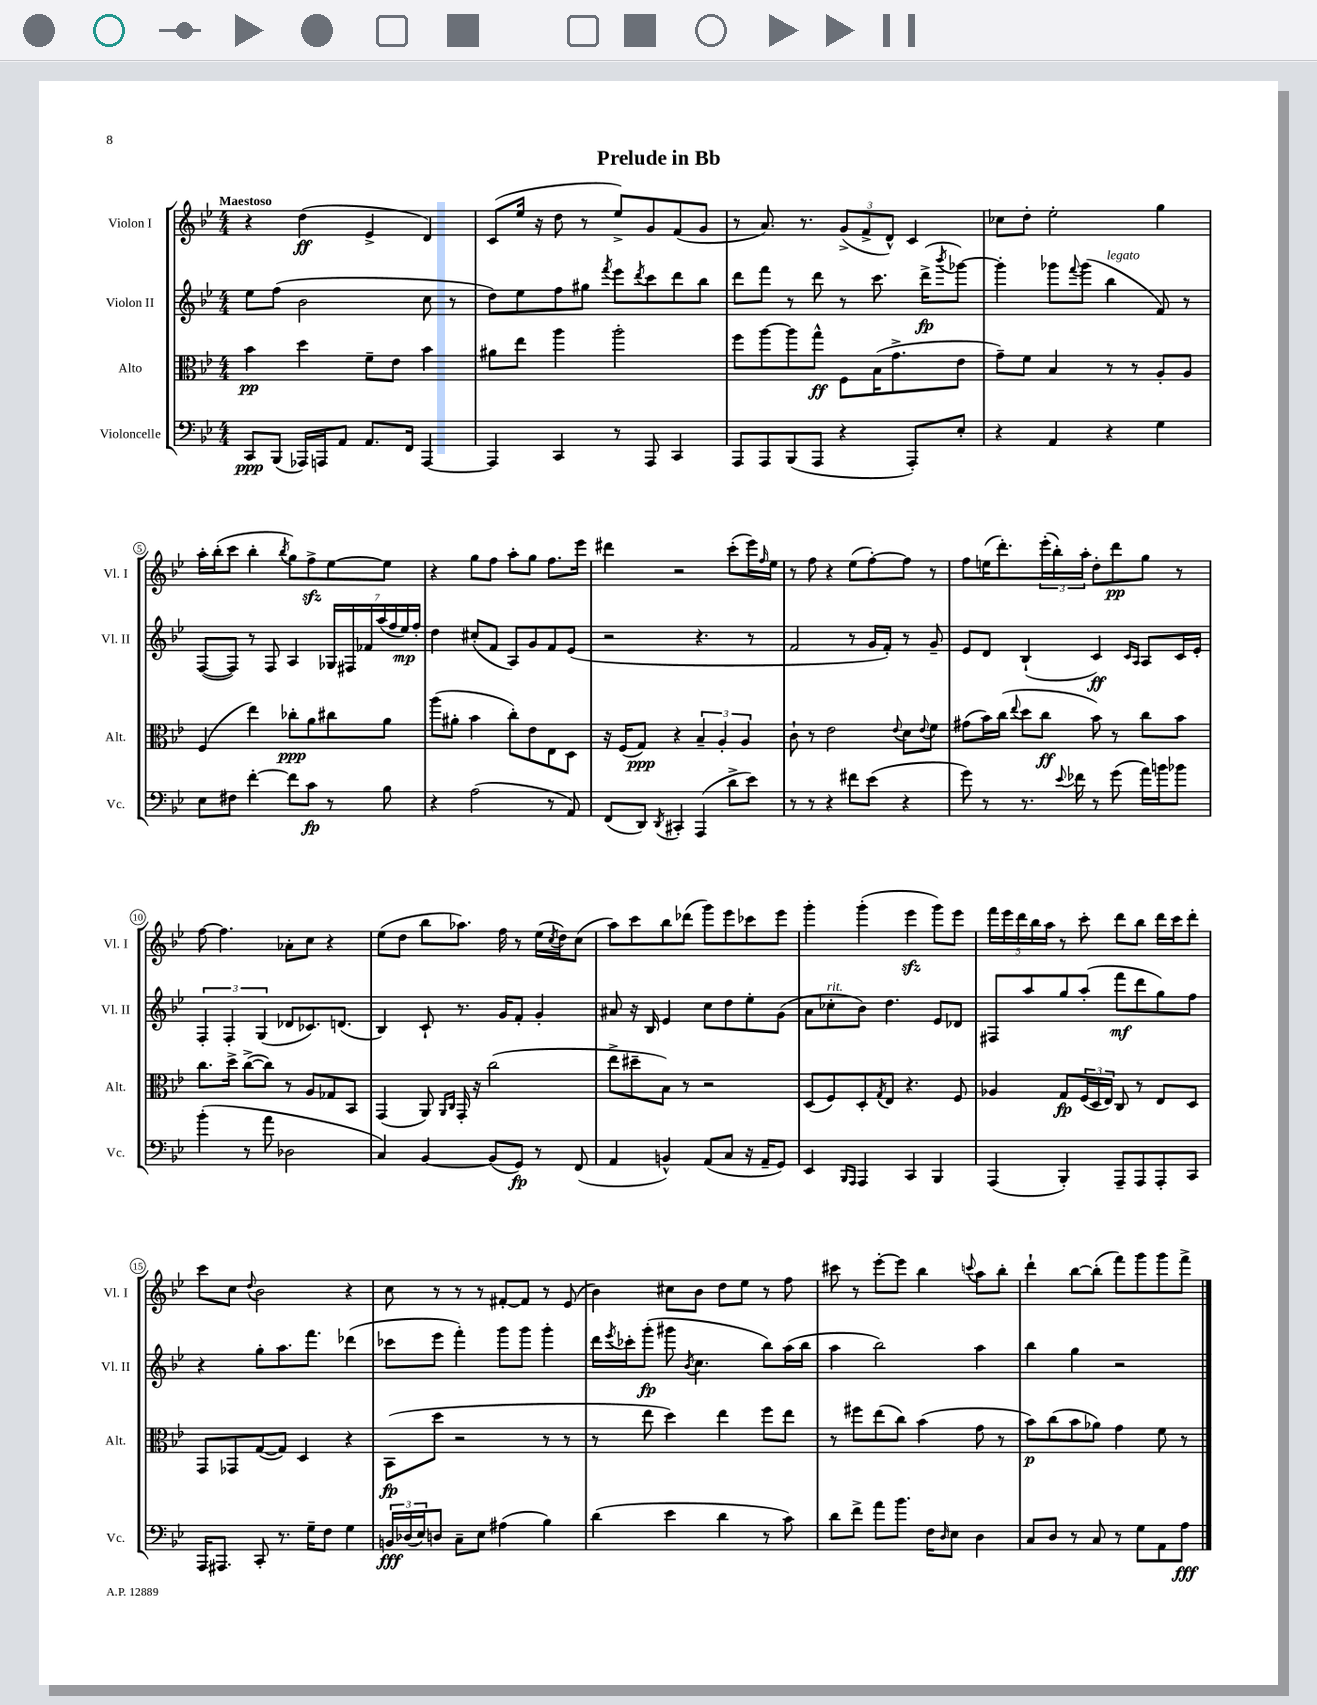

**kern	**dynam	**kern	**dynam	**kern	**dynam	**kern	**dynam
*part4	*part4	*part3	*part3	*part2	*part2	*part1	*part1
*staff4	*staff4	*staff3	*staff3	*staff2	*staff2	*staff1	*staff1
*I"Violoncelle	*	*I"Alto	*	*I"Violon II	*	*I"Violon I	*
*I'Vc.	*	*I'Alt.	*	*I'Vl. II	*	*I'Vl. I	*
*clefF4	*	*clefC3	*	*clefG2	*	*clefG2	*
*k[b-e-]	*	*k[b-e-]	*	*k[b-e-]	*	*k[b-e-]	*
*M4/4	*	*M4/4	*	*M4/4	*	*M4/4	*
=1	=1	=1	=1	=1	=1	=1	=1
!	!	!	!	!	!	!LO:TX:a:B:t=Maestoso	!
8CC/L	ppp	4b-\	pp	8ee-\L	.	4r	.
(8BBB-/J	.	.	.	(8ff\J	.	.	.
16AAA-X/LL)	.	4dd\	.	2b-\	.	(4dd\	ff
16AAAn/J	.	.	.	.	.	.	.
8AA/J	.	.	.	.	.	.	.
8.AA/L	.	8f~\L	.	.	.	4e-^/	.
.	.	8e-\J	.	.	.	.	.
16FF/Jk	.	.	.	.	.	.	.
[4AAA/	.	4b-\	.	8cc\	.	4d/)	.
.	.	.	.	8r	.	.	.
=2	=2	=2	=2	=2	=2	=2	=2
4AAA/]	.	8a#X\L	.	8dd\L)	.	(8c/L	.
.	.	8ee-\J	.	8ee-\	.	16ee-/Jk	.
.	.	.	.	.	.	16r	.
4CC/	.	4aa\	.	8ff\	.	8dd\	.
.	.	.	.	8gg#X\J	.	8r	.
.	.	.	.	8qfff/	.	.	.
8r	.	2aa'\	.	8eee-\L	.	8ee-^/L)	.
.	.	.	.	8qddd/	.	.	.
8AAA/	.	.	.	8ccc\	.	8g/	.
4CC/	.	.	.	8ddd\	.	(8f/	.
.	.	.	.	8bb-\J	.	8g/J	.
=3	=3	=3	=3	=3	=3	=3	=3
8AAA/L	.	8ff\L	.	8ddd\L	.	8r	.
8AAA/	.	[8aa\	.	8fff\J	.	8.a/)	.
(8BBB-/	.	8aa\]	.	8r	.	.	.
.	.	.	.	.	.	8.r	.
8AAA/J	.	8gg^^\J	ff	8ddd\	.	.	.
4r	.	8F\L	.	8r	.	(12g^/L	.
.	.	.	.	.	.	12f^/	.
.	.	(16B-\K	.	8.ccc\	.	.	.
.	.	.	.	.	.	12d^^/J)	.
.	.	8.g^\	.	.	.	.	.
8AAA'/L)	.	.	.	.	.	4c/	.
.	.	.	.	(16ddd^\KL	fp	.	.
.	.	.	.	8qbbb-/	.	.	.
8E-'/J	.	8e-\J	.	[8ggg-X\J)	.	.	.
=4	=4	=4	=4	=4	=4	=4	=4
4r	.	8g~\L)	.	4ggg-'\]	.	8cc-X\L	.
.	.	8f\J	.	.	.	8dd'\J	.
4AA/	.	4B-/	.	8ggg-X\L	.	2ee-'\	.
.	.	.	.	8qqfff/	.	.	.
.	.	.	.	(8ggg-\J	.	.	.
!	!	!	!	!LO:TX:a:i:t=legato	!	!	!
4r	.	8r	.	4bb-\	.	.	.
.	.	8r	.	.	.	.	.
4G\	.	8A'/L	.	8f/)	.	4gg\	.
.	.	8A/J	.	8r	.	.	.
!!LO:LB:g=z
=5	=5	=5	=5	=5	=5	=5	=5
8E-\L	.	(4F/	.	([8F/L	.	16aa'\LL	.
.	.	.	.	.	.	(16bb-'\J	.
8F#X\J	.	.	.	8F/J])	.	8ccc\J	.
[4f'\	.	4ee-\)	.	8r	.	4bb-'\	.
.	.	.	.	8F/	.	.	.
.	.	.	.	.	.	8qbb-/	.
8f\L]	.	8cc-X'\L	ppp	4A/	.	8gg\L)	.
8c\J	fp	8a\	.	.	.	8ffzz^\	.
8r	.	8cc#X\	.	28G-X/LL	.	[8ee-\	.
.	.	.	.	28F#X/	.	.	.
.	.	.	.	28f-X/	.	.	.
.	.	.	.	(28aa/	.	.	.
8B-\	.	8a\J	.	.	.	8ee-\J]	.
.	.	.	.	28ff/	.	.	.
.	.	.	.	28ee-/)	mp	.	.
.	.	.	.	28ff'/JJ	.	.	.
=6	=6	=6	=6	=6	=6	=6	=6
4r	.	(8aa\L	.	4dd\	.	4r	.
.	.	8a#X'\J	.	.	.	.	.
(2A\	.	4b-\	.	(8cc#X'/L	.	8gg\L	.
.	.	.	.	8f/J	.	8ff\J	.
.	.	8cc'\L)	.	8A/L)	.	8aa'\L	.
.	.	8e-\	.	8g/	.	8gg\J	.
8r	.	8E-\	.	8f/	.	8.ff\L	.
8AA/)	.	8D\J	.	(8e-/J	.	.	.
.	.	.	.	.	.	16eee-\Jk	.
=7	=7	=7	=7	=7	=7	=7	=7
(8FF/L	.	16r	.	2r	.	4ddd#X\	.
.	.	(16F/KL	.	.	.	.	.
8DD/J)	.	8G/J)	ppp	.	.	.	.
8qDD/	.	.	.	.	.	.	.
4CC#X'/	.	4r	.	.	.	2r	.
(4AAA/	.	6B-~/	.	4.r	.	.	.
.	.	6A'/	.	.	.	.	.
8d^\L	.	.	.	.	.	(8ccc'\L	.
.	.	6A/	.	.	.	.	.
8e-\J)	.	.	.	8r	.	16eee-\L)	.
.	.	.	.	.	.	16qqff/	.
.	.	.	.	.	.	16ee-\JJ	.
=8	=8	=8	=8	=8	=8	=8	=8
8r	.	8c`\	.	2f/	.	8r	.
8r	.	8r	.	.	.	8ff\	.
4r	.	2e-\	.	.	.	4r	.
8f#X\L	.	.	.	8r	.	(8ee-\L	.
(8e-\J	.	.	.	16g/LL	.	[8ff'\)	.
.	.	.	.	16f'/JJ)	.	.	.
.	.	8qqe-/	.	.	.	.	.
4r	.	8d\L	.	8r	.	8ff\J]	.
.	.	8qqe-/	.	.	.	.	.
.	.	8f\J	.	8g~/	.	8r	.
=9	=9	=9	=9	=9	=9	=9	=9
8g\)	.	(8g#X\L	.	8e-/L	.	8ff\L	.
8r	.	16b-\L)	.	8d/J	.	(16een\K	.
.	.	(16cc\JJ	.	.	.	8.ddd'\)	.
.	.	8qqee-/	.	.	.	.	.
8.r	.	8dd\L	.	(4B-`/	.	.	.
.	.	8cc\J	ff	.	.	(24eee-'\L	.
.	.	.	.	.	.	24bb-'\)	.
8qqe-/	.	.	.	.	.	.	.
16f-X\	.	.	.	.	.	.	.
.	.	.	.	.	.	24aa'\JJ	.
8r	.	8b-\)	.	4c/)	ff	8dd'\L	.
(8g\	.	8r	.	.	.	8ddd\	pp
.	.	.	.	16qqc/LL	.	.	.
.	.	.	.	16qqA/JJ	.	.	.
16a\LL)	.	8cc\L	.	8A/L	.	8gg\J	.
16bn\J	.	.	.	.	.	.	.
8b-X\J	.	8b-\J	.	16c/L	.	8r	.
.	.	.	.	16e-'/JJ	.	.	.
!!LO:LB:g=z
=10	=10	=10	=10	=10	=10	=10	=10
(4b-'\	.	8.cc\L	.	6F'/	.	[8ff\	.
.	.	.	.	.	.	4.ff\]	.
.	.	.	.	6F'/	.	.	.
.	.	16dd^\Jk	.	.	.	.	.
8r	.	([8cc^\L	.	.	.	.	.
.	.	.	.	(6G/	.	.	.
8a\	.	8cc\J])	.	.	.	.	.
2D-X\	.	8r	.	8d-X/L	.	8a-X'\L	.
.	.	8A/L	.	8.c-X/)	.	8cc\J	.
.	.	8G-X/	.	.	.	4r	.
.	.	.	.	(8.dn/J	.	.	.
.	.	8BB-/J	.	.	.	.	.
=11	=11	=11	=11	=11	=11	=11	=11
4C/)	.	(4GG/	.	4B-/)	.	(8ee-\L	.
.	.	.	.	.	.	8dd\J	.
[4BB-/	.	8AA/)	.	8c`/	.	8bb-\L	.
.	.	16qqAA/LL	.	.	.	.	.
.	.	16qqC/JJ	.	.	.	.	.
.	.	16GG'/	.	8.r	.	8.aa-X\J)	.
.	.	16r	.	.	.	.	.
(8BB-/L]	.	(2cc\	.	.	.	.	.
.	.	.	.	16g/KL	.	16ff\	.
8GG/J)	fp	.	.	8f'/J	.	8r	.
8r	.	.	.	4g'/	.	(16ee-\LL	.
.	.	.	.	.	.	8qcc/	.
.	.	.	.	.	.	16dd\J)	.
(8FF/	.	.	.	.	.	(8cc\J	.
=12	=12	=12	=12	=12	=12	=12	=12
4AA/	.	8ee-^\L	.	8a#X/	.	8aa\L)	.
.	.	8dd#X~\	.	16r	.	8ccc\	.
.	.	.	.	16B-/	.	.	.
4BBn^^/)	.	8B-\J)	.	4e-/	.	8bb-\	.
.	.	8r	.	.	.	(8ddd-X\J	.
(8AA/L	.	2r	.	8cc\L	.	8ggg\L)	.
8C/J	.	.	.	8dd\	.	8eee-\	.
16r	.	.	.	8ee-'\	.	8ccc-X\	.
16AA~/KL	.	.	.	.	.	.	.
8GG/J)	.	.	.	(8g\J	.	8eee-\J	.
=13	=13	=13	=13	=13	=13	=13	=13
4EE-/	.	(8D/L	.	8a\L	.	4ggg'\	.
!	!	!	!	!LO:TX:a:i:t=rit.	!	!	!
.	.	8F/)	.	8cc-X'\	.	.	.
16qqBBB-/LL	.	.	.	.	.	.	.
16qqAAA/JJ	.	.	.	.	.	.	.
4AAA/	.	8D'/	.	8b-\J)	.	(4ggg'\	.
.	.	8qG/	.	.	.	.	.
.	.	8E-/J	.	4.dd\	.	.	.
4CC/	.	4.r	.	.	.	4eee-zz\	.
4BBB-/	.	.	.	8e-/L	.	8ggg\L)	.
.	.	8F/	.	8d-X/J	.	8eee-\J	.
=14	=14	=14	=14	=14	=14	=14	=14
(4AAA/	.	4A-X/	.	8F#X/L	.	20fff\LL	.
.	.	.	.	.	.	20eee-\	.
.	.	.	.	.	.	20ddd\	.
.	.	.	.	8aa/	.	.	.
.	.	.	.	.	.	20bb-\	.
.	.	.	.	.	.	20aa\JJ	.
4BBB-'/)	.	8G/L	fp	8gg/	.	8r	.
.	.	(24F/L	.	(8aa'/J	.	8ccc'\	.
.	.	24D/	.	.	.	.	.
.	.	24E-/JJ)	.	.	.	.	.
8AAA~/L	.	8C/	.	8fff\L	mf	8ddd\L	.
8AAA/	.	8r	.	8ddd\	.	8bb-\J	.
8AAA'/	.	8E-/L	.	8gg\)	.	16ddd\LL	.
.	.	.	.	.	.	16ccc\J	.
8CC/J	.	8D/J	.	8ff\J	.	8ddd'\J	.
!!LO:LB:g=z
=15	=15	=15	=15	=15	=15	=15	=15
16AAA/KL	.	8GG/L	.	4r	.	8ccc\L	.
8.AAA#X/J	.	.	.	.	.	.	.
.	.	8GG-X/	.	.	.	8cc\J	.
.	.	.	.	.	.	8qqdd/	.
8CC'/	.	([8G/	.	8gg'\L	.	2b-\	.
8.r	.	8G/J])	.	8.aa\	.	.	.
.	.	4D/	.	.	.	.	.
16G~\KL	.	.	.	8.fff\J	.	.	.
8F\J	.	.	.	.	.	.	.
4G\	.	4r	.	(4ddd-X\	.	4r	.
=16	=16	=16	=16	=16	=16	=16	=16
24BBn/LL	fff	(8BB-\L	fp	8ccc-X\L	.	8cc\	.
(24D-X/	.	.	.	.	.	.	.
24E-/J)	.	.	.	.	.	.	.
8Dn/J	.	8dd\J	.	8eee-\J	.	8r	.
8C~\L	.	2r	.	4fff'\)	.	8r	.
8E-\J	.	.	.	.	.	8r	.
(4A#X\	.	.	.	8ggg\L	.	[8f#X'/L	.
.	.	.	.	8ggg\J	.	8f#/J]	.
4B-\)	.	8r	.	4ggg'\	.	8r	.
.	.	8r	.	.	.	(8e-/	.
=17	=17	=17	=17	=17	=17	=17	=17
(4d\	.	8r	.	16ddd\LL	.	4b-\)	.
.	.	.	.	8qeee-/	.	.	.
.	.	.	.	16ccc-X'\J	.	.	.
.	.	8ee-\	.	(8ggg'\J	fp	.	.
4e-\	.	4dd\)	.	8ggg#X\	.	8cc#X\L	.
.	.	.	.	8qb-/	.	.	.
.	.	.	.	4.cc\	.	8b-\J	.
4d\	.	4ee-\	.	.	.	8dd\L	.
.	.	.	.	.	.	8ee-\J	.
8r	.	8ff\L	.	8bb-\L)	.	8r	.
8c\)	.	8ee-\J	.	(16aa\L	.	8ff\	.
.	.	.	.	16bb-\JJ	.	.	.
=18	=18	=18	=18	=18	=18	=18	=18
8d\L	.	8r	.	4aa\	.	8ccc#X\	.
8f^\J	.	8ff#X\L	.	.	.	8r	.
8a\L	.	(8ee-\	.	2bb-\)	.	[8eee-'\L	.
8.b-\J	.	8cc\J)	.	.	.	8eee-\J]	.
.	.	(4b-\	.	.	.	4bb-\	.
16F\KL	.	.	.	.	.	.	.
16qqD/	.	.	.	.	.	.	.
8E-\J	.	.	.	.	.	.	.
.	.	.	.	.	.	8qqcccn/	.
4D\	.	8g\	.	4aa\	.	8aa\L	.
.	.	8r	.	.	.	8bb-'\J	.
=19	=19	=19	=19	=19	=19	=19	=19
8C/L	.	8b-\L)	p	4bb-\	.	4ddd`\	.
8D/J	.	(8cc\	.	.	.	.	.
8r	.	8b-\	.	4gg\	.	[8bb-\L	.
8C/	.	8a-X\J)	.	.	.	(8bb-'\J]	.
8r	.	4g\	.	2r	.	8fff\L)	.
8G\L	.	.	.	.	.	8ggg\	.
8AA\	.	8f\	.	.	.	8ggg\	.
8A\J	fff	8r	.	.	.	8fff^\J	.
==	==	==	==	==	==	==	==
*-	*-	*-	*-	*-	*-	*-	*-
